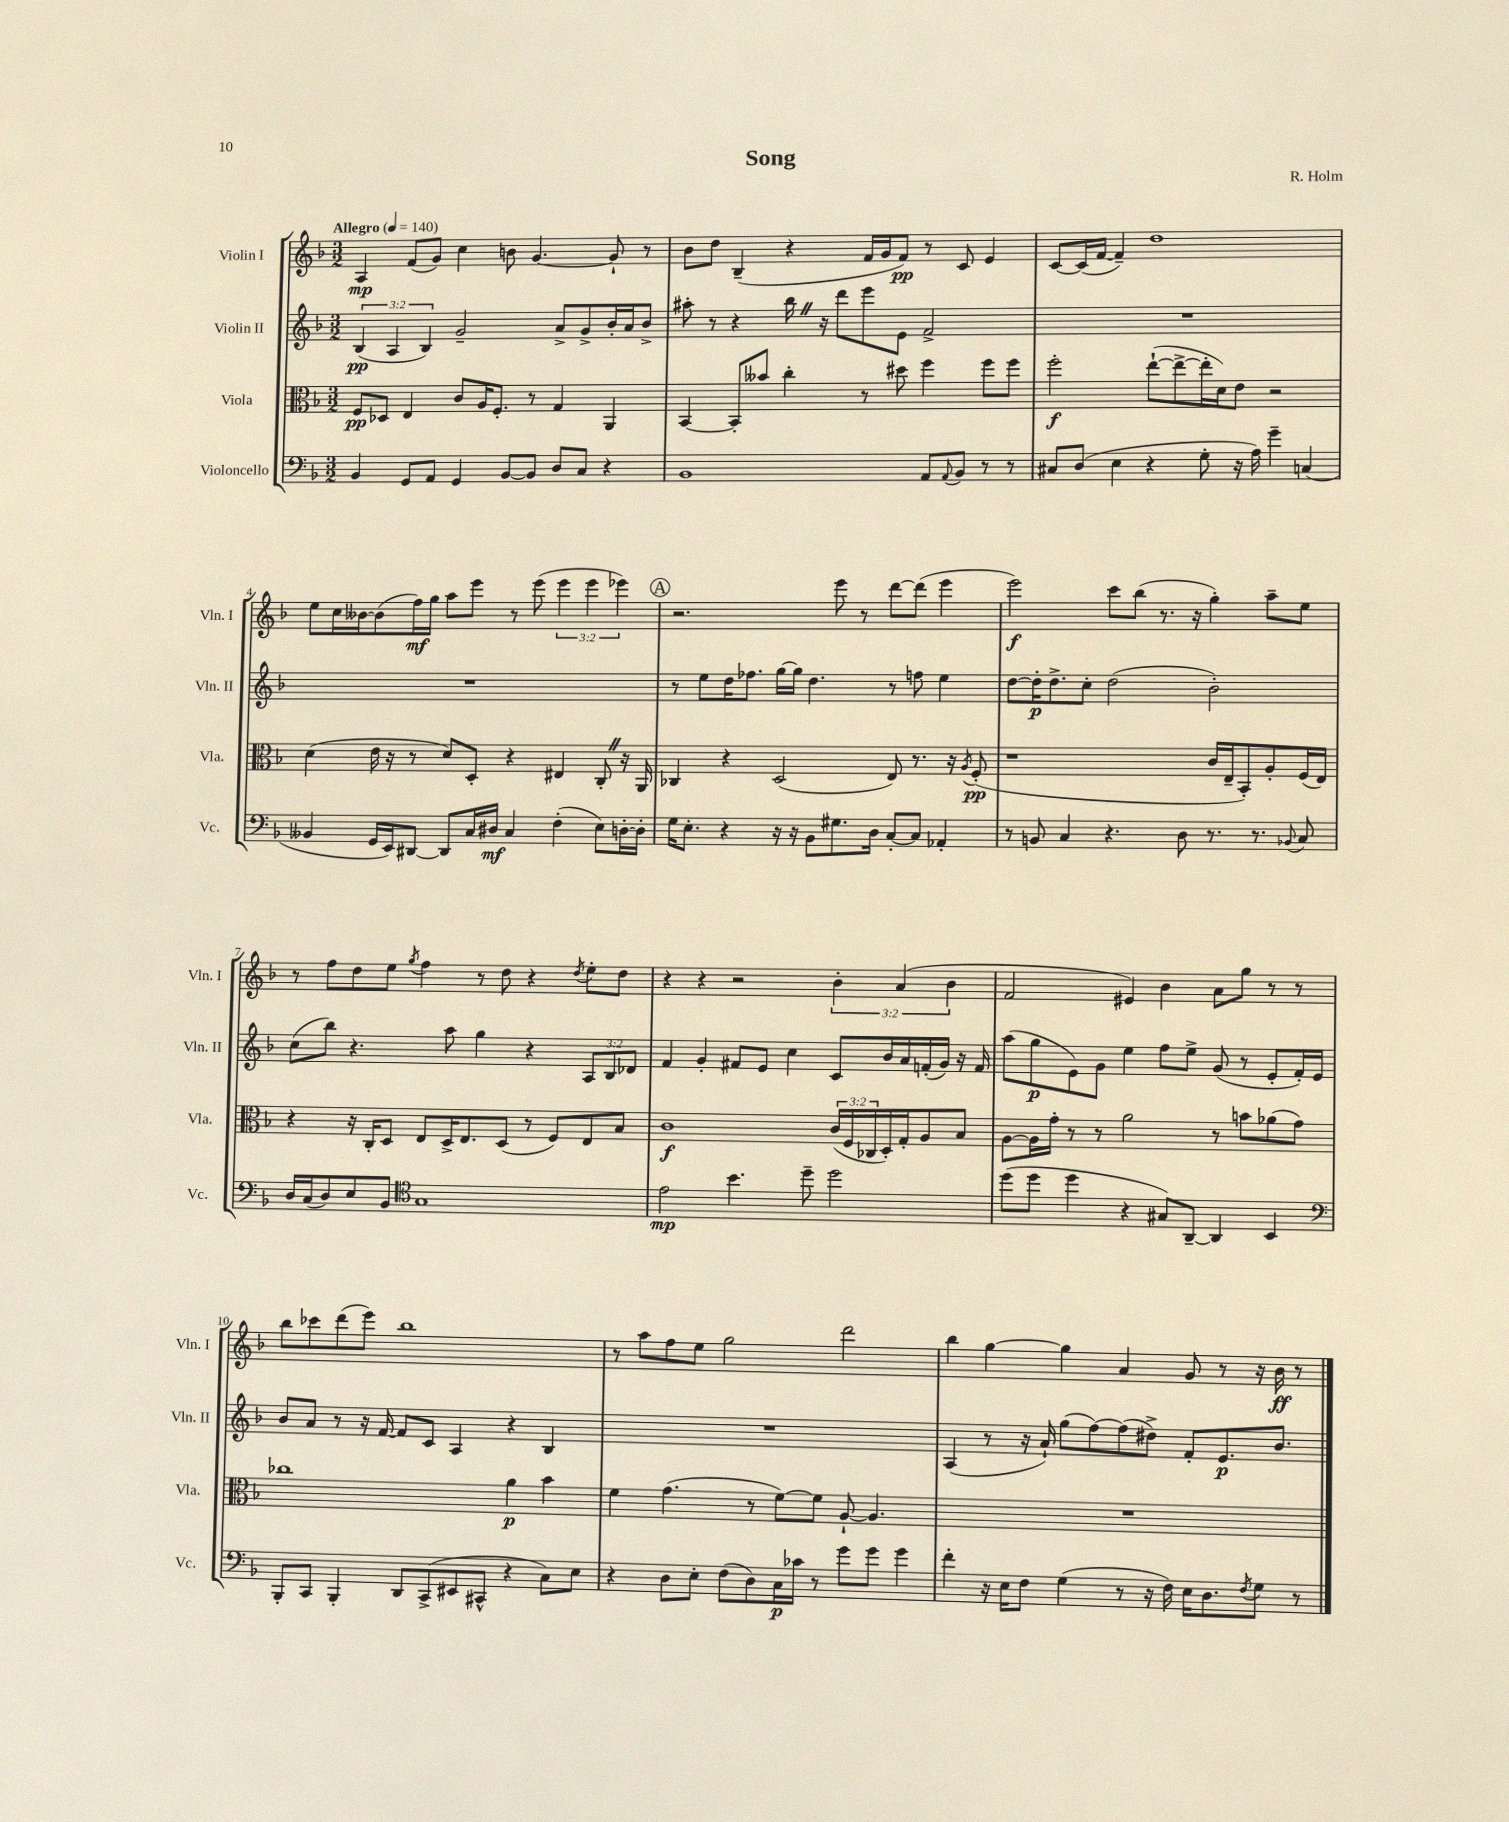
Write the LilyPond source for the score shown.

\header { title = "Song" composer = "R. Holm" }
<<
\new StaffGroup <<
\new Staff = "s0" \with { instrumentName = "Violin I" shortInstrumentName = "Vln. I" } {
    \clef treble \key f \major \numericTimeSignature \time 3/2 \override Staff.TupletNumber.text = #tuplet-number::calc-fraction-text \tempo "Allegro" 4 = 140
    a4\mp f'8( g'8) c''4 b'8 g'4.~ g'8-! r8 |
    bes'8 d''8 bes4--( r4 f'16 g'16 f'8\pp) r8 c'8 e'4 |
    c'8~ c'16( f'16~ f'4--) d''1 |
    e''8 c''16 beses'16~ beses'8( f''16\mf) g''16 a''8 e'''8 r8 e'''8( \tuplet 3/2 { e'''4 e'''4 ees'''4) } |
    \mark \markup { \circle "A" } r2. e'''8 r8 d'''8~ d'''8( e'''4 |
    e'''2\f) c'''8 bes''8( r8. r16 g''4-.) a''8-- e''8 |
    r8 f''8 d''8 e''8 \acciaccatura { g''8 } f''4 r8 d''8 r4 \acciaccatura { d''8 } e''8-. d''8 |
    r4 r4 r2 \tuplet 3/2 { bes'4-. a'4( bes'4 } |
    f'2 eis'4) bes'4 a'8 g''8 r8 r8 |
    bes''8 ces'''8 d'''8( e'''8) bes''1 |
    r8 a''8 f''8 e''8 g''2 d'''2 |
    bes''4 g''4~ g''4 a'4 g'8 r8 r16 bes'16\ff r8 \bar "|." |
}
\new Staff = "s1" \with { instrumentName = "Violin II" shortInstrumentName = "Vln. II" } {
    \clef treble \key f \major \numericTimeSignature \time 3/2 \override Staff.TupletNumber.text = #tuplet-number::calc-fraction-text
    \tuplet 3/2 { bes4\pp( a4 bes4) } g'2-- a'8-> g'8-> bes'16-. a'16 bes'8-> |
    ais''8-. r8 r4 bes''16 \once \override BreathingSign.text = \markup { \musicglyph "scripts.caesura.straight" } \breathe r16 d'''8 e'''8 e'8 f'2-> |
    R1. |
    R1. |
    \mark \markup { \circle "A" } r8 e''8 d''16 fes''8. g''16~ g''16 d''4. r8 f''8 e''4 |
    d''8~ d''16-.\p d''8.-> c''8-. d''2( bes'2-.) |
    c''8( bes''8) r4. a''8 g''4 r4 \tuplet 3/2 { a8 bes8 des'8 } |
    f'4 g'4-. fis'8 e'8 c''4 c'8 bes'16 a'16 f'16-.( g'16) r16 f'16 |
    a''8( g''8\p e'8) g'8 e''4 f''8 e''8-> g'8( r8 e'8-. f'16-.) e'16 |
    bes'8 a'8 r8 r16 f'16~ f'8 c'8 a4 r4 bes4 |
    R1. |
    a4( r8 r16 a'16-!) g''8( f''8~) f''8( dis''8->) f'8-. e'8.\p bes'8. \bar "|." |
}
\new Staff = "s2" \with { instrumentName = "Viola" shortInstrumentName = "Vla." } {
    \clef alto \key f \major \numericTimeSignature \time 3/2 \override Staff.TupletNumber.text = #tuplet-number::calc-fraction-text
    f8\pp des8 e4 c'8 a16 f8.-. r8 g4 a,4 |
    bes,4~ bes,8-. beses'8 c''4-. r8 dis''8 f''4 f''8 f''8 |
    f''2-.\f e''8~-!( e''8~-> e''16-. d'16) e'8 r2 |
    d'4( e'16 r16 r8 d'8) d8-. r4 eis4 c8-. \once \override BreathingSign.text = \markup { \musicglyph "scripts.caesura.straight" } \breathe r16 a,16 |
    \mark \markup { \circle "A" } ces4 r4 d2( e8) r8. r16 \acciaccatura { a8 } f8-.\pp( |
    r1 c'16 e16-- bes,8-.) a8-. f16( e16) |
    r4 r16 c16-. d8 e8 d16-> e8. d8( r8 f8) e8 bes8 |
    c'1\f \tuplet 3/2 { c'16( f16 ces16 } d16-.) g16-. a8 bes8 |
    a8~ a16 g'16-. r8 r8 a'2 r8 b'8 aes'8( g'8) |
    ces''1 a'4\p bes'4 |
    f'4 g'4.( r8 f'8~) f'8 a8~-! a4. |
    R1. \bar "|." |
}
\new Staff = "s3" \with { instrumentName = "Violoncello" shortInstrumentName = "Vc." } {
    \clef bass \key f \major \numericTimeSignature \time 3/2
    bes,4 g,8 a,8 g,4 bes,8~ bes,8 d8 c8 r4 |
    bes,1 a,8 \appoggiatura { a,8 } bes,8 r8 r8 |
    cis8 d8( e4 r4 g8-. r16 a16) g'4-- c4( |
    beses,4 g,16 e,16) dis,8~ dis,8 c16 dis16\mf c4 f4-.( e8) d16~-. d16-. |
    \mark \markup { \circle "A" } g16 e8.-. r4 r16 r16 bes,8 gis8. d16 c8~-. c8 aes,4-. |
    r8 b,8 c4 r4. d8 r8. r8. \appoggiatura { bes,8 } c8 |
    d16 c16( d8) e8 bes,8 \clef tenor g1 |
    e'2\mp bes'4. d''8-- d''2 |
    d''8( d''8 d''4 r4 gis8) a,8~-- a,4 bes,4 |
    \clef bass bes,,8-. c,8 bes,,4-. d,8 c,8->( eis,8 cis,8-^ r4 c8) e8 |
    r4 d8 e8-. f8( d8) c16\p ces'16 r8 g'8 g'8 g'4 |
    f'4-. r16 e16 f8 g4( r8 r16 f16) e16 d8. \acciaccatura { f8 } g8 r8 \bar "|." |
}
>>
>>
